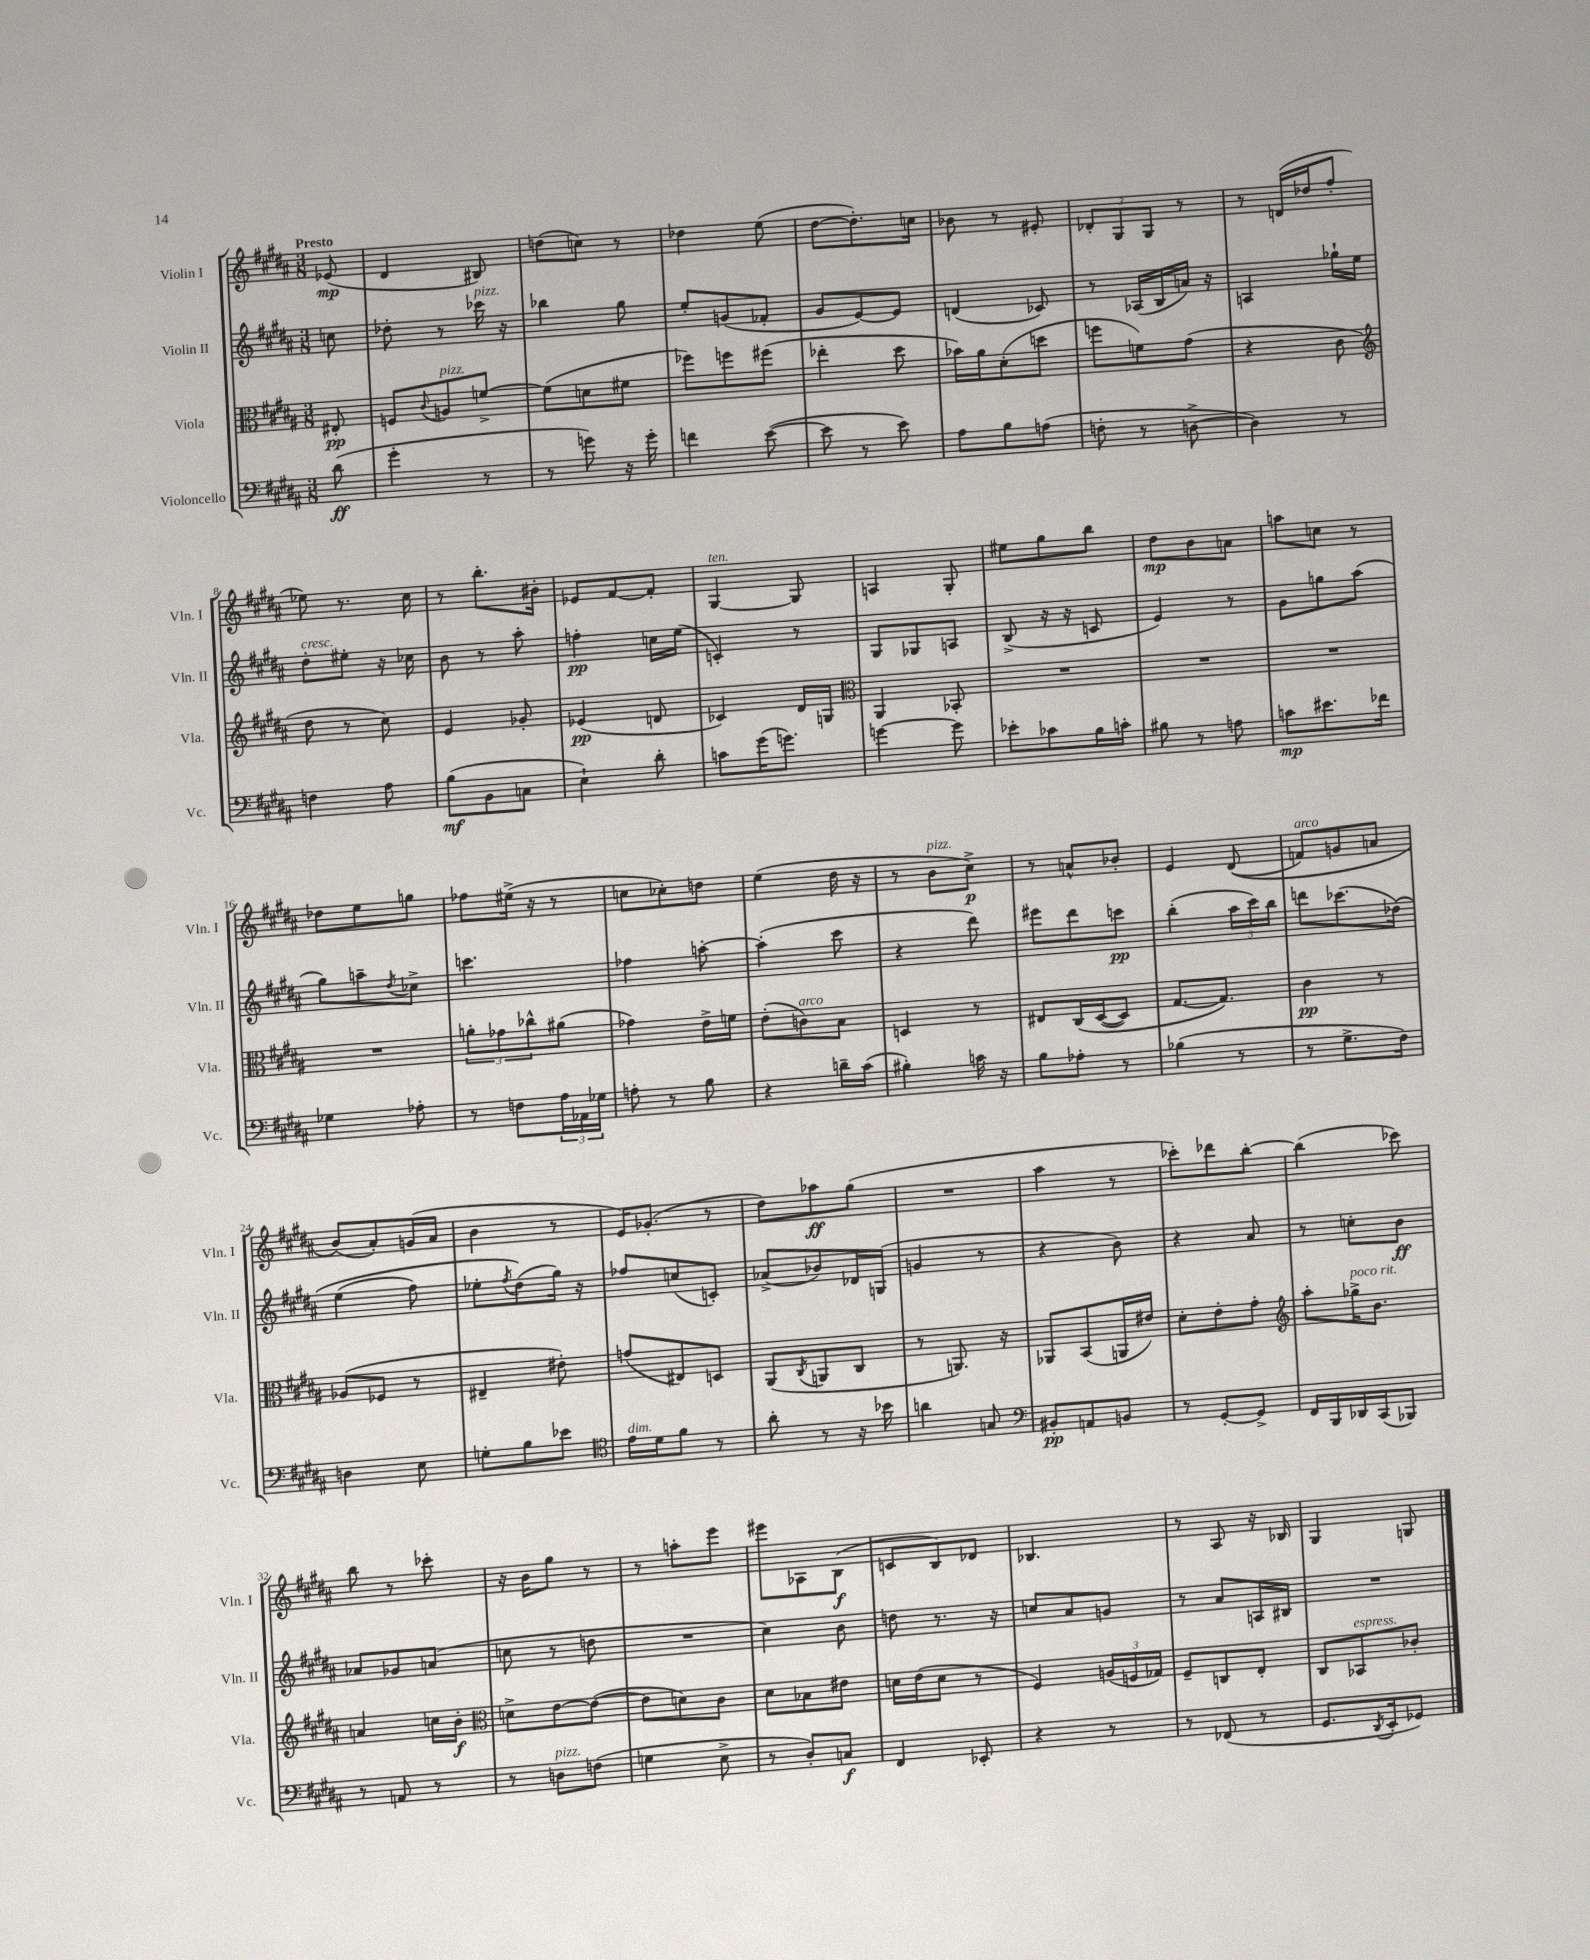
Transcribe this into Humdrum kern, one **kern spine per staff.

**kern	**dynam	**kern	**dynam	**kern	**dynam	**kern	**dynam
*part4	*part4	*part3	*part3	*part2	*part2	*part1	*part1
*staff4	*staff4	*staff3	*staff3	*staff2	*staff2	*staff1	*staff1
*I"Violoncello	*	*I"Viola	*	*I"Violin II	*	*I"Violin I	*
*I'Vc.	*	*I'Vla.	*	*I'Vln. II	*	*I'Vln. I	*
*clefF4	*	*clefC3	*	*clefG2	*	*clefG2	*
*k[f#c#g#d#a#]	*	*k[f#c#g#d#a#]	*	*k[f#c#g#d#a#]	*	*k[f#c#g#d#a#]	*
*M3/8	*	*M3/8	*	*M3/8	*	*M3/8	*
=	=	=	=	=	=	=	=
!	!	!	!	!	!	!LO:TX:a:B:t=Presto	!
(8d#\	ff	8E#X'/	pp	8ccn\	.	(8e-X/	mp
=1	=1	=1	=1	=1	=1	=1	=1
4g#'\	.	8Fn/L	.	8dd-X'\	.	4d#/	.
.	.	8qqc#/	.	.	.	.	.
!	!	!LO:TX:a:i:t=pizz.	!	!	!	!	!
.	.	8An/	.	8r	.	.	.
!	!	!	!	!LO:TX:a:i:t=pizz.	!	!	!
8r	.	[8fn^/J	.	16ccc-X\	.	8B#X/)	.
.	.	.	.	16r	.	.	.
=2	=2	=2	=2	=2	=2	=2	=2
8r	.	(8f\L]	.	4bb-X\	.	(8ddn\L	.
8gn\)	.	8dn\	.	.	.	8ccn\J)	.
16r	.	8f#X\J	.	8gg#\	.	8r	.
16g'\	.	.	.	.	.	.	.
=3	=3	=3	=3	=3	=3	=3	=3
4fn\	.	8ff-X\L)	.	8ee'/L	.	4dd-X\	.
.	.	8ffn\	.	(8gn/	.	.	.
([8e\	.	(8ff#X\J	.	8f-X'/J	.	(8ee\	.
=4	=4	=4	=4	=4	=4	=4	=4
8e\]	.	4ee-X'\	.	8g#/L	.	[8dd#\L	.
8r	.	.	.	[8e/)	.	8.dd#'\])	.
8e\)	.	8dd#\	.	8e/J]	.	.	.
.	.	.	.	.	.	16ccn\Jk	.
=5	=5	=5	=5	=5	=5	=5	=5
8A#\L	.	16b-X\LL)	.	(4dn/	.	8b-X\	.
.	.	16a#\J	.	.	.	.	.
8B\	.	(8d#'\	.	.	.	8r	.
(8An\J	.	8ddn\J	.	8c-X/)	.	8e#X'/	.
=6	=6	=6	=6	=6	=6	=6	=6
8Fn'\	.	8ffn\L	.	8r	.	12d-X'/L	.
.	.	.	.	.	.	12G#/	.
8r	.	8fn\)	.	(16A-X/LL	.	.	.
.	.	.	.	.	.	12G#/J	.
.	.	.	.	16B/	.	.	.
[8Dn^\	.	(8g#\J	.	16an/JJ)	.	8r	.
.	.	.	.	16r	.	.	.
=7	=7	=7	=7	=7	=7	=7	=7
4D\])	.	4r	.	4An/	.	8r	.
.	.	.	.	.	.	(16dn/LL	.
.	.	.	.	.	.	16dd-X/J	.
8r	.	8c#\	.	16gg-X`\LL	.	8ff#'/J	.
.	.	.	.	16ee\JJ	.	.	.
!!LO:LB:g=z
=8	=8	=8	=8	=8	=8	=8	=8
*	*	*clefG2	*	*	*	*	*
!	!	!	!	!LO:TX:a:i:t=cresc.	!	!	!
4Fn\	.	8dd#\	.	8dd#'\L	.	8ee-X\)	.
.	.	8r	.	8ee#X'\J	.	8.r	.
8A#\	.	8cc#\)	.	16r	.	.	.
.	.	.	.	16cc-X\	.	16cc#\	.
=9	=9	=9	=9	=9	=9	=9	=9
(8B\L	mf	4e/	.	8b\	.	8r	.
8BB\	.	.	.	8r	.	8.bb'\L	.
8Cn\J	.	8g-X'/	.	8aa#'\	.	.	.
.	.	.	.	.	.	16b#X'\Jk	.
=10	=10	=10	=10	=10	=10	=10	=10
4E`\)	.	(4e-X/	pp	4ffn'\	pp	8e-X/L	.
.	.	.	.	.	.	[8f#/	.
8d#'\	.	8dn/	.	16ccn\LL	.	8f#'/J]	.
.	.	.	.	(16ee\JJ	.	.	.
=11	=11	=11	=11	=11	=11	=11	=11
!	!	!	!	!	!	!LO:TX:a:i:t=ten.	!
8cn\L	.	4c-X/)	.	4cn'/)	.	[4G#/	.
(16g#\K	.	.	.	.	.	.	.
8.gn\J)	.	.	.	.	.	.	.
.	.	16d#/LL	.	8r	.	8G#/]	.
.	.	16Gn/JJ	.	.	.	.	.
=12	=12	=12	=12	=12	=12	=12	=12
*	*	*clefC3	*	*	*	*	*
[4gn\	.	4AA#/	.	8G#/L	.	4An/	.
.	.	.	.	8G-X/	.	.	.
8g\]	.	8BB-X'/	.	8An/J	.	8G#'/	.
=13	=13	=13	=13	=13	=13	=13	=13
8e-X'\L	.	4.r	.	(8B^/	.	8ee#X\L	.
8c-X\	.	.	.	16r	.	8gg#\	.
.	.	.	.	16r	.	.	.
16B\L	.	.	.	8cn/	.	8bb\J	.
16cn'\JJ	.	.	.	.	.	.	.
=14	=14	=14	=14	=14	=14	=14	=14
8B#X\	.	4.r	.	4e/)	.	8dd#\L	mp
8r	.	.	.	.	.	8b\	.
8An\	.	.	.	8r	.	8an\J	.
=15	=15	=15	=15	=15	=15	=15	=15
8cn\L	mp	4.r	.	8g#\L	.	8aan\L	.
8.e#X\	.	.	.	8ggn\	.	8ccn\J	.
.	.	.	.	(8aa#\J	.	8r	.
16f-X\Jk	.	.	.	.	.	.	.
!!LO:LB:g=z
=16	=16	=16	=16	=16	=16	=16	=16
4G-X\	.	4.r	.	8gg#\L)	.	8dd-X\L	.
.	.	.	.	8aan~\	.	8ee\	.
.	.	.	.	8qdd#/	.	.	.
8A-X'\	.	.	.	8cc-X^\J	.	8ggn\J	.
=17	=17	=17	=17	=17	=17	=17	=17
8r	.	12an'\L	.	4.cccn\	.	8ff-X\L	.
.	.	12g-X\	.	.	.	.	.
8Fn\L	.	.	.	.	.	(16ee#X^\Jk	.
.	.	12cc-X^^\	.	.	.	.	.
.	.	.	.	.	.	16r	.
24A#\L	.	(8a#X\J	.	.	.	8r	.
24AA-X\	.	.	.	.	.	.	.
24G-X\JJ	.	.	.	.	.	.	.
=18	=18	=18	=18	=18	=18	=18	=18
8An'\	.	4g-X\)	.	4ff-X\	.	8ccn\L	.
8r	.	.	.	.	.	8cc-X'\)	.
8B\	.	16e^\LL	.	[8aan'\	.	8ddn\J	.
.	.	16fn\JJ	.	.	.	.	.
=19	=19	=19	=19	=19	=19	=19	=19
4r	.	(8e'\L	.	(4aa'\]	.	(4ee\	.
!	!	!LO:TX:a:i:t=arco	!	!	!	!	!
.	.	8cn\)	.	.	.	.	.
16dn~\LL	.	8B\J	.	8ccc#\	.	16dd#\	.
(16c#\JJ	.	.	.	.	.	16r	.
=20	=20	=20	=20	=20	=20	=20	=20
4B#X'\)	.	4Dn/	.	4r	.	8r	.
!	!	!	!	!	!	!LO:TX:a:i:t=pizz.	!
.	.	.	.	.	.	8b\L	.
16cn\	.	8r	.	8ddd#\)	.	8cc#^\J)	p
16r	.	.	.	.	.	.	.
=21	=21	=21	=21	=21	=21	=21	=21
8B\L	.	8E#X/L	.	8eee#X\L	.	8r	.
8A-X'\J	.	(16C#/L	.	8ddd#\	.	8an^^/L	.
.	.	([16D#/J	.	.	.	.	.
8r	.	8D#/J])	.	8cccn\J	pp	8b-X'/J	.
=22	=22	=22	=22	=22	=22	=22	=22
(4B-X\	.	[8.G#/L	.	(4bb'\	.	4e/	.
.	.	8.G#/J])	.	.	.	.	.
8r	.	.	.	24aa#\LL	.	((8d#/	.
.	.	.	.	24ccc#\)	.	.	.
.	.	.	.	24bb\JJ	.	.	.
=23	=23	=23	=23	=23	=23	=23	=23
!	!	!	!	!	!	!LO:TX:a:i:t=arco	!
8r	.	4c#\	pp	8dddn\L	.	8fn/L)	.
8.G#^\L	.	.	.	(8.ccc-X\	.	8gn/	.
.	.	8r	.	.	.	8an/J	.
16F#\Jk)	.	.	.	(16dd-X\Jk)	.	.	.
!!LO:LB:g=z
=24	=24	=24	=24	=24	=24	=24	=24
4Dn\	.	(8A-X/L	.	(4ee\	.	(8b/L)	.
.	.	8F-X/J	.	.	.	8a#'/)	.
8E\	.	8r	.	8ff#\)	.	(16gn/L	.
.	.	.	.	.	.	16a#/JJ	.
=25	=25	=25	=25	=25	=25	=25	=25
8Gn'\L	.	4E#X~/	.	8ee-X'\L	.	4b\	.
.	.	.	.	8qff#/	.	.	.
8B\	.	.	.	(8dd#\)	.	.	.
8e-X\J	.	8e#X'\)	.	16gg#\Jk)	.	8r	.
.	.	.	.	16r	.	.	.
=26	=26	=26	=26	=26	=26	=26	=26
*clefC4	*	*	*	*	*	*	*
!LO:TX:a:i:t=dim.	!	!	!	!	!	!	!
16e\LL	.	(8gn/L	.	8ff-X/L	.	16e/KL)	.
16d#\J	.	.	.	.	.	(8.g-X'/J	.
8f#\J	.	8E#X/)	.	(8ccn/	.	.	.
8r	.	8Dn/J	.	8cn'/J)	.	8r	.
=27	=27	=27	=27	=27	=27	=27	=27
8a#'\	.	(8AA#/L	.	(8a-X^/L	.	8dd#\L)	.
.	.	8qC#/	.	.	.	.	.
8r	.	8AAn/	.	8b-X/)	.	8aa-X\	ff
16r	.	8C#/J	.	16d-X/L	.	(8gg#\J	.
16b-X\	.	.	.	(16Gn/JJ	.	.	.
=28	=28	=28	=28	=28	=28	=28	=28
4an\	.	8r	.	4gn/	.	4.r	.
.	.	8.AAn/)	.	.	.	.	.
8Gn/	.	.	.	8r	.	.	.
.	.	16r	.	.	.	.	.
=29	=29	=29	=29	=29	=29	=29	=29
*clefF4	*	*	*	*	*	*	*
8BB#X'/L	pp	8AA-X/L	.	4r	.	4aa#\	.
8AAn/	.	(8BB/	.	.	.	.	.
8BBn/J	.	16AAn/L	.	8b\)	.	8r	.
.	.	16e#X/JJ)	.	.	.	.	.
=30	=30	=30	=30	=30	=30	=30	=30
8r	.	8d#'\L	.	4r	.	8ccc-X'\L)	.
[8GG#'/L	.	8e'\	.	.	.	8ddd-X\	.
8GG#^/J]	.	8g#'\J	.	8a#/	.	[8bb'\J	.
=31	=31	=31	=31	=31	=31	=31	=31
*	*	*clefG2	*	*	*	*	*
16FF#/LL	.	8aa#'\L	.	8r	.	(4bb\]	.
16BBB/	.	.	.	.	.	.	.
!	!	!LO:TX:a:i:t=poco rit.	!	!	!	!	!
16DD-X/	.	16gg-X^\K	.	8ccn'\L	.	.	.
(16CC#/J	.	8.b\J	.	.	.	.	.
8BBB-X/J)	.	.	.	8b\J	ff	8ccc-X\)	.
!!LO:LB:g=z
=32	=32	=32	=32	=32	=32	=32	=32
8r	.	4an/	.	8a-X/L	.	8bb\	.
8AAn/	.	.	.	8g-X/	.	8r	.
8r	.	16ccn\LL	.	(8an/J	.	8ccc-X'\	.
.	.	16b'\JJ	f	.	.	.	.
=33	=33	=33	=33	=33	=33	=33	=33
*	*	*clefC3	*	*	*	*	*
8r	.	8dn^\L	.	8ccn\	.	16r	.
.	.	.	.	.	.	16b\KL	.
!LO:TX:a:i:t=pizz.	!	!	!	!	!	!	!
8Dn\L	.	[8e\	.	8r	.	8gg#\J	.
(8Fn\J	.	(8e\J_	.	8ddn\	.	8r	.
=34	=34	=34	=34	=34	=34	=34	=34
4Gn\	.	8e\L]	.	4.r	.	8r	.
.	.	8dn\)	.	.	.	8aan'\L	.
8E^\	.	8c#\J	.	.	.	8eee\J	.
=35	=35	=35	=35	=35	=35	=35	=35
8r	.	8d#\L	.	4cc#\)	.	8eee#X\L	.
8D#'/L)	.	8B-X\	.	.	.	8A-X\	.
8Cn/J	f	8e#X\J	.	8b\	.	(8B\J	f
=36	=36	=36	=36	=36	=36	=36	=36
4FF#/	.	16dn\LL	.	8ddn\	.	8cn/L	.
.	.	(16e\J	.	.	.	.	.
.	.	8d\J	.	8.r	.	8B/)	.
8EE-X'/	.	8r	.	.	.	8d-X/J	.
.	.	.	.	16r	.	.	.
=37	=37	=37	=37	=37	=37	=37	=37
4r	.	4F#/)	.	8ccn/L	.	4.B-X/	.
.	.	.	.	8a#/	.	.	.
8r	.	(24An/LL	.	8gn/J	.	.	.
.	.	24Fn/	.	.	.	.	.
.	.	24G-X/JJ)	.	.	.	.	.
=38	=38	=38	=38	=38	=38	=38	=38
8r	.	8F#~/L	.	8r	.	8r	.
(8FF-X/	.	8Cn/	.	8a#/L	.	8A#/	.
8r	.	8E'/J	.	16An/L	.	16r	.
.	.	.	.	16B#X/JJ	.	16B-X/	.
=39	=39	=39	=39	=39	=39	=39	=39
8.GG#/L	.	8C#/L	.	4.r	.	4G#/	.
!	!	!LO:TX:a:i:t=espress.	!	!	!	!	!
.	.	8BB-X/	.	.	.	.	.
8qDD#/	.	.	.	.	.	.	.
16EE'/k	.	.	.	.	.	.	.
8GG-X/J)	.	8c-X'/J	.	.	.	8Gn/	.
==	==	==	==	==	==	==	==
*-	*-	*-	*-	*-	*-	*-	*-
